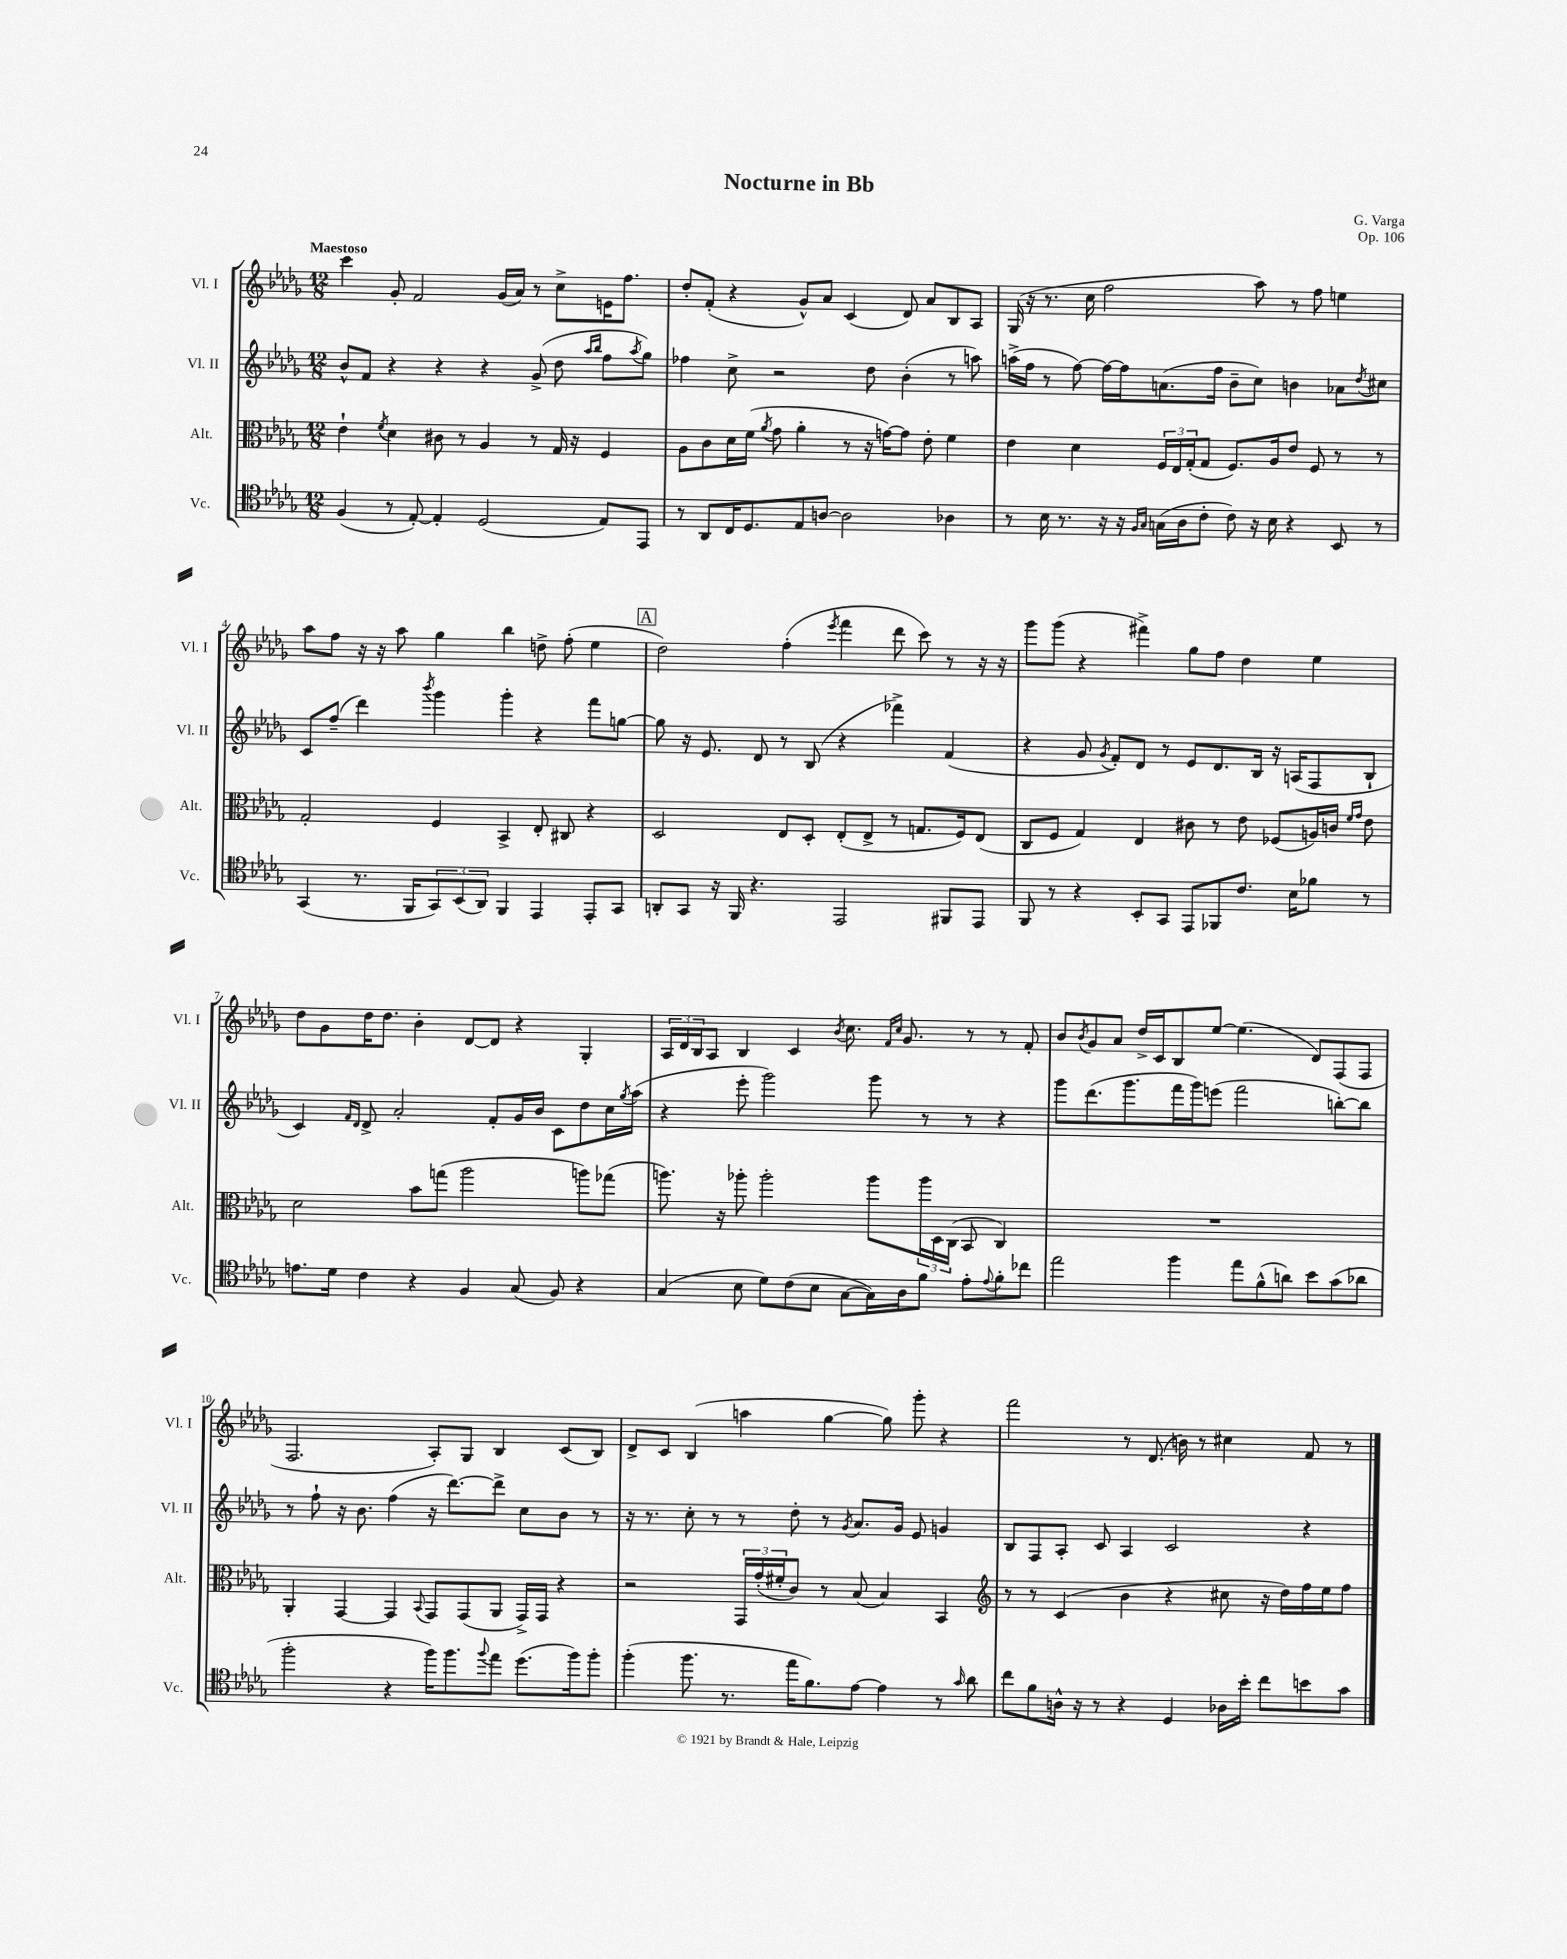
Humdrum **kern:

**kern	**kern	**kern	**kern
*staff4	*staff3	*staff2	*staff1
*clefC4	*clefC3	*clefG2	*clefG2
*k[b-e-a-d-g-]	*k[b-e-a-d-g-]	*k[b-e-a-d-g-]	*k[b-e-a-d-g-]
*M12/8	*M12/8	*M12/8	*M12/8
(4F/	4e-`\	8b-^^/L	4ccc\
.	.	8f/J	.
.	8qf/	.	.
8r	4d-\	4r	8g-'/
[8E-'/)	.	.	2f/
4E-'/]	8c#\	4r	.
.	8r	.	.
(2D-/	4A-/	4r	.
.	.	.	(16g-/LL
.	.	.	16a-/JJ)
.	8r	(8g-^/	8r
.	16G-/	8dd-\	8cc^\L
.	16r	.	.
.	.	16qqaa-/LL	.
.	.	16qqbb-/JJ	.
8E-/L)	4F/	8ff\L	16e\K
.	.	.	8.ff\J
.	.	8qaa-/	.
8EE-/J	.	8gg-\J)	.
=	=	=	=
8r	8A-\L	4ff-\	8dd-'/L
8AA-/L	8c\	.	(8f'/J
16C/K	16d-\L	8cc^\	4r
8.D-/	(16f\JJ	.	.
.	8qa-/	.	.
.	8g-\	2r	.
8E-/	4a-'\	.	8g-^^/L)
[8A/J	.	.	8a-/J
2A\]	8r	.	(4c/
.	16r	8dd-\	.
.	[16g\LK)	.	.
.	8g\]J	(4b-'\	8d-/)
.	8e-'\	.	8a-/L
4A-\	4f\	8r	8B-/
.	.	8aa\)	8A-/J
=	=	=	=
8r	4e-\	(16aa^\LL	(16G-/
.	.	16ff\JJ	16r
16B-\	.	8r	8.r
8.r	.	.	.
.	4d-\	[8ff\)	.
.	.	.	16cc\
16r	.	16ff\_LL	2ff\
16r	.	16ff\]J	.
16qqF/LL	.	.	.
16qqG-/JJ	.	.	.
(16G\LL	24F/LL	(8.a\	.
.	24E-/	.	.
16A-\J	.	.	.
.	(24G-'/J	.	.
8c'\J	8G-/J	.	.
.	.	16ff\Jk	.
8c\)	8.F/L)	8b-~\L	.
16r	.	8cc\J)	8aa-\)
16B-\	16A-/k	.	.
4r	8e-/J	4b\	8r
.	8F/	.	8ff\
8BB-/	8r	8a-\L	4ee\
.	.	8qdd-/	.
8r	8r	8cc#\J	.
=	=	=	=
(4GG-/	2G-'/	8c/L	8aa-\L
.	.	(8ff~/J	8ff\J
8.r	.	4ddd-\)	16r
.	.	.	16r
.	.	.	8aa-\
16FF/LK	.	.	.
.	.	8qbbb-/	.
12GG-/)	4F/	4ggg-\	4gg-\
(12BB-/	.	.	.
12AA-/J)	.	.	.
4FF/	4BB-^/	4ggg-'\	4bb-\
4EE-/	8E-'/	4r	8dd^\
.	8C#/	.	(8ff'\
8EE-'/L	4r	8fff\L	4ee-\
8GG-/J	.	[8gg\J	.
=	=	=	=
8AA'/L	2D-/	8gg\]	2dd-\)
8GG-/J	.	16r	.
.	.	8.e-/	.
16r	.	.	.
16FF/	.	.	.
4.r	.	8d-/	.
.	8E-/L	8r	(4ff'\
.	8D-'/J	(8B-/	.
.	.	.	8qeee-/
2EE-/	(8E-'/L	4r	4fff\
.	8E-^/J	.	.
.	8r	4fff-^\)	8ddd-\
.	8.G/L	.	8ccc\)
8FF#/L	.	(4f/	8r
.	16F/k)	.	.
8EE-/J	(8E-/J	.	16r
.	.	.	16r
=	=	=	=
8FF/	8C/L	4r	8ggg-\L
8r	8F/J	.	(8ggg-\J
4r	4G-/)	8g-/	4r
.	.	8qg-/	.
.	.	8f'/L)	.
8BB-'/L	4E-/	8d-/J	4fff#^\)
8GG-/J	.	8r	.
8EE-/L	8c#\	8e-/L	8gg-\L
8FF-/	8r	8.d-/	8ff\J
8.c/J	8e-\	.	4dd-\
.	.	16B-/Jk	.
.	(8F-/L	16r	.
16B-\LK	.	(16A/LK	.
8f-\J	16A/L)	8F/	4ee-\
.	16c/JJ	.	.
.	16qqf/LL	.	.
.	16qqg-/JJ	.	.
8r	8e-\	8B-`/J	.
=	=	=	=
8.e\L	2d-\	4c/)	8dd-\L
.	.	.	8g-\
16d-\Jk	.	.	.
.	.	16qqf/LL	.
.	.	16qqd-/JJ	.
4c\	.	8d-^/	16dd-\K
.	.	.	8.dd-\J
.	.	2a-'/	.
4r	8b-\L	.	4b-'\
.	(8gg\J	.	.
4F/	2aa-\	.	[8d-/L
.	.	8f'/L	8d-/]J
(8G-/	.	16g-/L	4r
.	.	16b-/JJ	.
8F/)	.	8c\L	.
4r	8aa\L)	8dd-\	4G-'/
.	(8gg-\J	16cc\L	.
.	.	8qgg-/	.
.	.	(16aa-\JJ	.
=	=	=	=
(4G-/	8.aa\)	4r	24A-/LL
.	.	.	24d-/
.	.	.	24B-/J
.	.	.	8A-/J
.	16r	.	.
8B-\	8aa-'\	8eee-'\	4B-/
8d-\L)	2aa-'\	2ggg-\)	.
(8c\	.	.	4c/
8B-\J	.	.	.
.	.	.	8qb-/
[8G-\L	.	.	8.cc\
16G-\]L)	8aa-\L	8ggg-\	.
.	.	.	16qqf/LL
.	.	.	16qqcc/JJ
16A-\J	.	.	8.g-/
8f\J	24aa-\L	8r	.
.	24D-\	.	.
.	(24C\JJ	.	.
8e-'\L	8BB-/	8r	8r
8qqe-/	.	.	.
8f'\	4C/)	4r	8r
8cc-\J	.	.	8f'/
=	=	=	=
2ee-\	1.r	8ggg-\L	8b-/L
.	.	.	8qb-/
.	.	(8.ddd-\	8g-/
.	.	.	8a-/J
.	.	8.ggg-\	.
.	.	.	16dd-^/LL
.	.	.	16c/J
4ff\	.	16fff\L	8B-/
.	.	16ggg-\J)	.
.	.	(8eee\J	[8ee-/J
8ee-\L	.	2fff\	(4.ee-\]
(8f^^\	.	.	.
8a\J)	.	.	.
8b-\L	.	.	8d-/L)
(8g-\	.	[8bb'\L)	(8F/
8a-\J	.	8bb\]J	8F/J
=	=	=	=
2ff'\	4AA-'/	8r	2.F/
.	.	8ff`\	.
.	[4GG-/	16r	.
.	.	8.b-\	.
4r	4GG-/]	(4ff\	.
.	8qqBB-/	.	.
16ff\LK)	8GG-/L	16r	8A-'/L)
8.ff\	.	[8.ddd-\L)	.
.	(8GG-/	.	8G-/J
8qqff/	.	.	.
8ee-\J	8AA-/J	8ddd-^\]J	4B-/
(8.dd-\L	16GG-^/LL)	8cc\L	.
.	16GG-/JJ	.	.
.	4r	8b-\J	(8c/L
16ff\k)	.	.	.
8ff'\J	.	8r	8B-/J)
=	=	=	=
(4ff'\	2r	16r	8d-^/L
.	.	8.r	.
.	.	.	8c/J
8.ff\	.	8cc'\	(4B-/
.	.	8r	.
8.r	.	.	.
.	24GG-/LL	8r	4aa\
.	(24g-'/	.	.
.	24f#'/J	.	.
16ee-\LK	8c/J)	8dd-'\	.
8.f\)	.	.	.
.	8r	8r	[4gg-\
.	.	8qg-/	.
[8e-\J	(8B-/	8.a-/L	.
4e-\]	4B-/)	.	8gg-\])
.	.	16g-/Jk	.
.	.	8e-/	8ggg-'\
8r	4BB-/	4g/	4r
16qqg-/	.	.	.
8a-\	.	.	.
=	=	=	=
*	*clefG2	*	*
8cc\L	8r	8B-/L	2fff\
8f\	8r	8F/	.
16A^^\Jk	(4c/	8A-'/J	.
16r	.	.	.
8r	.	8c/	.
4r	4b-\	4A-/	8r
.	.	.	(8.d-/
4D-/	4r	2c/	.
.	.	.	16b\)
.	.	.	8r
16A-\LL	8cc#\	.	4cc#\
16b-'\JJ	.	.	.
8cc\L	16r	.	.
.	16dd-\LL)	.	.
8b\	16ff\	4r	8f/
.	16ee-\J	.	.
8g-\J	8ff\J	.	8r
==	==	==	==
*-	*-	*-	*-
